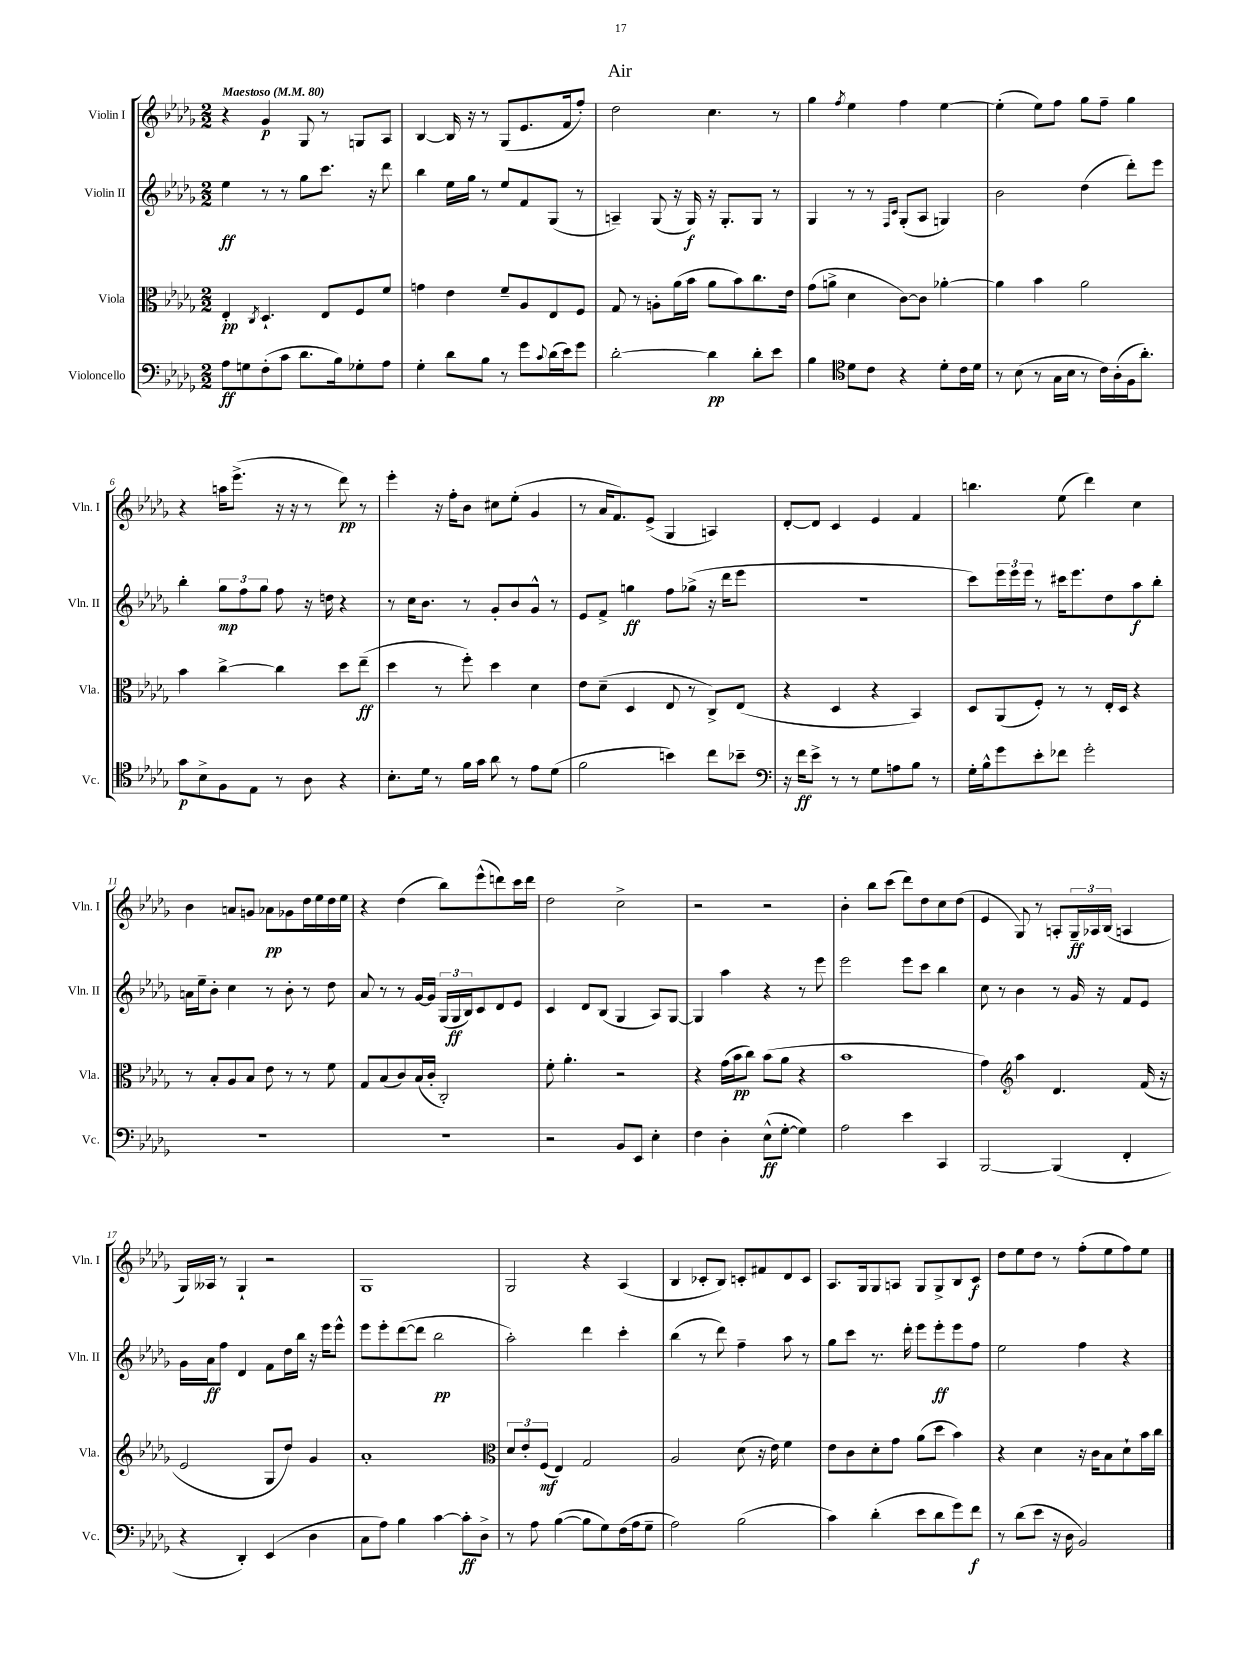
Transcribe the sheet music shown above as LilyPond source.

\header { title = "Air" }
<<
\new StaffGroup <<
\new Staff = "s0" \with { instrumentName = "Violin I" shortInstrumentName = "Vln. I" } {
    \clef treble \key des \major \numericTimeSignature \time 2/2 \tempo "Maestoso" 4 = 80
    r4 ges'4\p ges8 r8 g8 aes8 |
    bes4~ bes16 r16 r8 ges8( ees'8. f'16 f''8-.) |
    des''2 c''4. r8 |
    ges''4 \acciaccatura { f''8 } ees''4 f''4 ees''4~ |
    ees''4-.( ees''8) f''8 ges''8 f''8-- ges''4 |
    r4 a''16 ees'''8.->( r16 r16 r8 des'''8\pp) r8 |
    ees'''4-. r16 f''16-. bes'8 cis''8 ees''8-.( ges'4 |
    r8 aes'16 f'8.) ees'8->( ges4 a4) |
    des'8~-. des'8 c'4 ees'4 f'4 |
    b''4. ees''8( des'''4) c''4 |
    bes'4 a'8 g'8 aes'8\pp ges'8 des''16 ees''16 des''16 ees''16 |
    r4 des''4( bes''8) ees'''8-^( d'''8) c'''16 d'''16 |
    des''2 c''2-> |
    r2 r2 |
    bes'4-. bes''8 c'''8( des'''8) des''8 c''8 des''8( |
    ees'4 ges8) r8 a8-. \tuplet 3/2 { ges16--\ff aes16 bes16( } a4 |
    ges16) aeses16 r8 ges4-! r2 |
    ges1 |
    ges2 r4 aes4( |
    bes4 ces'8-. bes8) c'8-. fis'8 des'8 c'8 |
    aes8. ges16 ges8 a8 ges8 ges8-> bes8 c'8\f |
    des''8 ees''8 des''8 r8 f''8-.( ees''8 f''8) ees''8 \bar "|." |
}
\new Staff = "s1" \with { instrumentName = "Violin II" shortInstrumentName = "Vln. II" } {
    \clef treble \key des \major \numericTimeSignature \time 2/2
    ees''4\ff r8 r8 ges''8 c'''8. r16 des'''8 |
    bes''4 ees''16 ges''16 r8 ees''8 f'8 ges8( r8 |
    a4--) ges8( r16 ges16\f) r16 ges8.-. ges8 r8 |
    ges4 r8 r8 \grace { f16 c'16 } ges8-.( aes8 g4) |
    bes'2 des''4( des'''8-.) ees'''8 |
    bes''4-. \tuplet 3/2 { ges''8\mp f''8 ges''8 } f''8 r16 d''16 r4 |
    r8 c''16 bes'8. r8 ges'8-. bes'8 ges'8-^ r8 |
    ees'8 f'8-> g''4\ff f''8 ges''8->( r16 des'''16 ees'''8 |
    r1 |
    c'''8) \tuplet 3/2 { ees'''16 ees'''16 ees'''16 } r8 cis'''16 ees'''8. des''8 aes''8\f bes''8-. |
    a'16 ees''16-- bes'8-. c''4 r8 bes'8-. r8 des''8 |
    aes'8 r8 r8 ges'16~ ges'16 \tuplet 3/2 { ges16( ges16\ff bes16) } c'8 des'8 ees'8 |
    c'4 des'8 bes8( ges4 aes8) ges8~ |
    ges4 aes''4 r4 r8 ees'''8 |
    ees'''2 ees'''8 c'''8 bes''4 |
    c''8 r8 bes'4 r8 ges'16 r16 f'8 ees'8 |
    ges'16 aes'16\ff f''8 des'4 f'8 des''16 bes''16 r16 ees'''16 ees'''8-^ |
    ees'''8 ees'''8-. des'''8~( des'''8 bes''2\pp |
    aes''2-.) des'''4 c'''4-. |
    bes''4( r8 des'''8) f''4-- aes''8 r8 |
    ges''8 c'''8 r8. des'''16-. ees'''8 ees'''8-.\ff ees'''8 f''8 |
    ees''2 f''4 r4 \bar "|." |
}
\new Staff = "s2" \with { instrumentName = "Viola" shortInstrumentName = "Vla." } {
    \clef alto \key des \major \numericTimeSignature \time 2/2
    ees4-.\pp \acciaccatura { c8 } des4.-! ees8 f8 f'8 |
    g'4 ees'4 f'8-- aes8 ees8 f8 |
    ges8 r8 a8-. aes'16( bes'16 aes'8 bes'8) c''8. ees'16 |
    ges'8( a'8-> des'4 c'8~) c'8 aes'4~-. |
    aes'4 bes'4 aes'2 |
    bes'4 c''4~-> c''4 des''8 ees''8--\ff( |
    des''4 r8 f''8-.) des''4 des'4 |
    ees'8 des'8--( des4 ees8 r8 c8->) ees8( |
    r4 des4 r4 bes,4) |
    des8 aes,8( f8-.) r8 r8 ees16-. des16 r4 |
    r8 bes8-. aes8 bes8 ees'8 r8 r8 f'8 |
    ges8 bes8( c'8) bes16( c'16-. c2-.) |
    f'8-. aes'4.-. r2 |
    r4 ges'16( bes'16\pp c''8) bes'8( aes'8 r4 |
    bes'1 |
    ges'4) \clef treble aes''4 des'4. f'16( r16 |
    ees'2 ges8 des''8) ges'4 |
    aes'1-. |
    \clef alto \tuplet 3/2 { des'8 ees'8-. f8\mf( } ees4) ges2 |
    aes2 des'8( r16 ees'16) f'4 |
    ees'8 c'8 des'8-. ges'8 aes'8( des''8 bes'4) |
    r4 des'4 r16 c'16 bes8 des'8-! bes'16 c''16 \bar "|." |
}
\new Staff = "s3" \with { instrumentName = "Violoncello" shortInstrumentName = "Vc." } {
    \clef bass \key des \major \numericTimeSignature \time 2/2
    aes8\ff g8 f8-.( c'8 des'8. bes16) ges8-. aes8 |
    ges4-. des'8 bes8 r8 ges'8 \appoggiatura { c'8 } des'16( ees'16) ges'8 |
    des'2~-. des'4\pp des'8-. ees'8 |
    bes4 \clef tenor des'8 c'8 r4 des'8-. c'16 des'16 |
    r8 bes8( r8 ges16 bes16 r8 c'16) aes16-.( f16 aes'8.-.) |
    ges'8\p bes8-> f8 ees8 r8 aes8 r4 |
    bes8.-. des'16 r8 f'16 ges'16 aes'8 r8 ees'8 des'8( |
    f'2 b'4) c''8 bes'8-- |
    \clef bass r16 f'16\ff ees'8-> r8 r8 ges8 a8 bes8 r8 |
    ges16-. bes16-^ ges'8 ees'8-. fes'8 ges'2-. |
    R1 |
    R1 |
    r2 bes,8 ees,8 ees4-. |
    f4 des4-. ees8-^\ff( ges8~-. ges4) |
    aes2 ees'4 c,4 |
    bes,,2~ bes,,4( f,4-. |
    r4 des,4-.) ees,4( des4 |
    c8 aes8) bes4 c'4~ c'8-.\ff des8-> |
    r8 aes8 bes4~( bes8 ges8) f16( aes16 ges8-- |
    aes2) bes2( |
    c'4) des'4-.( ees'8 des'8 ges'8) f'8\f |
    r8 des'8( ees'8 r16 des16 bes,2) \bar "|." |
}
>>
>>
